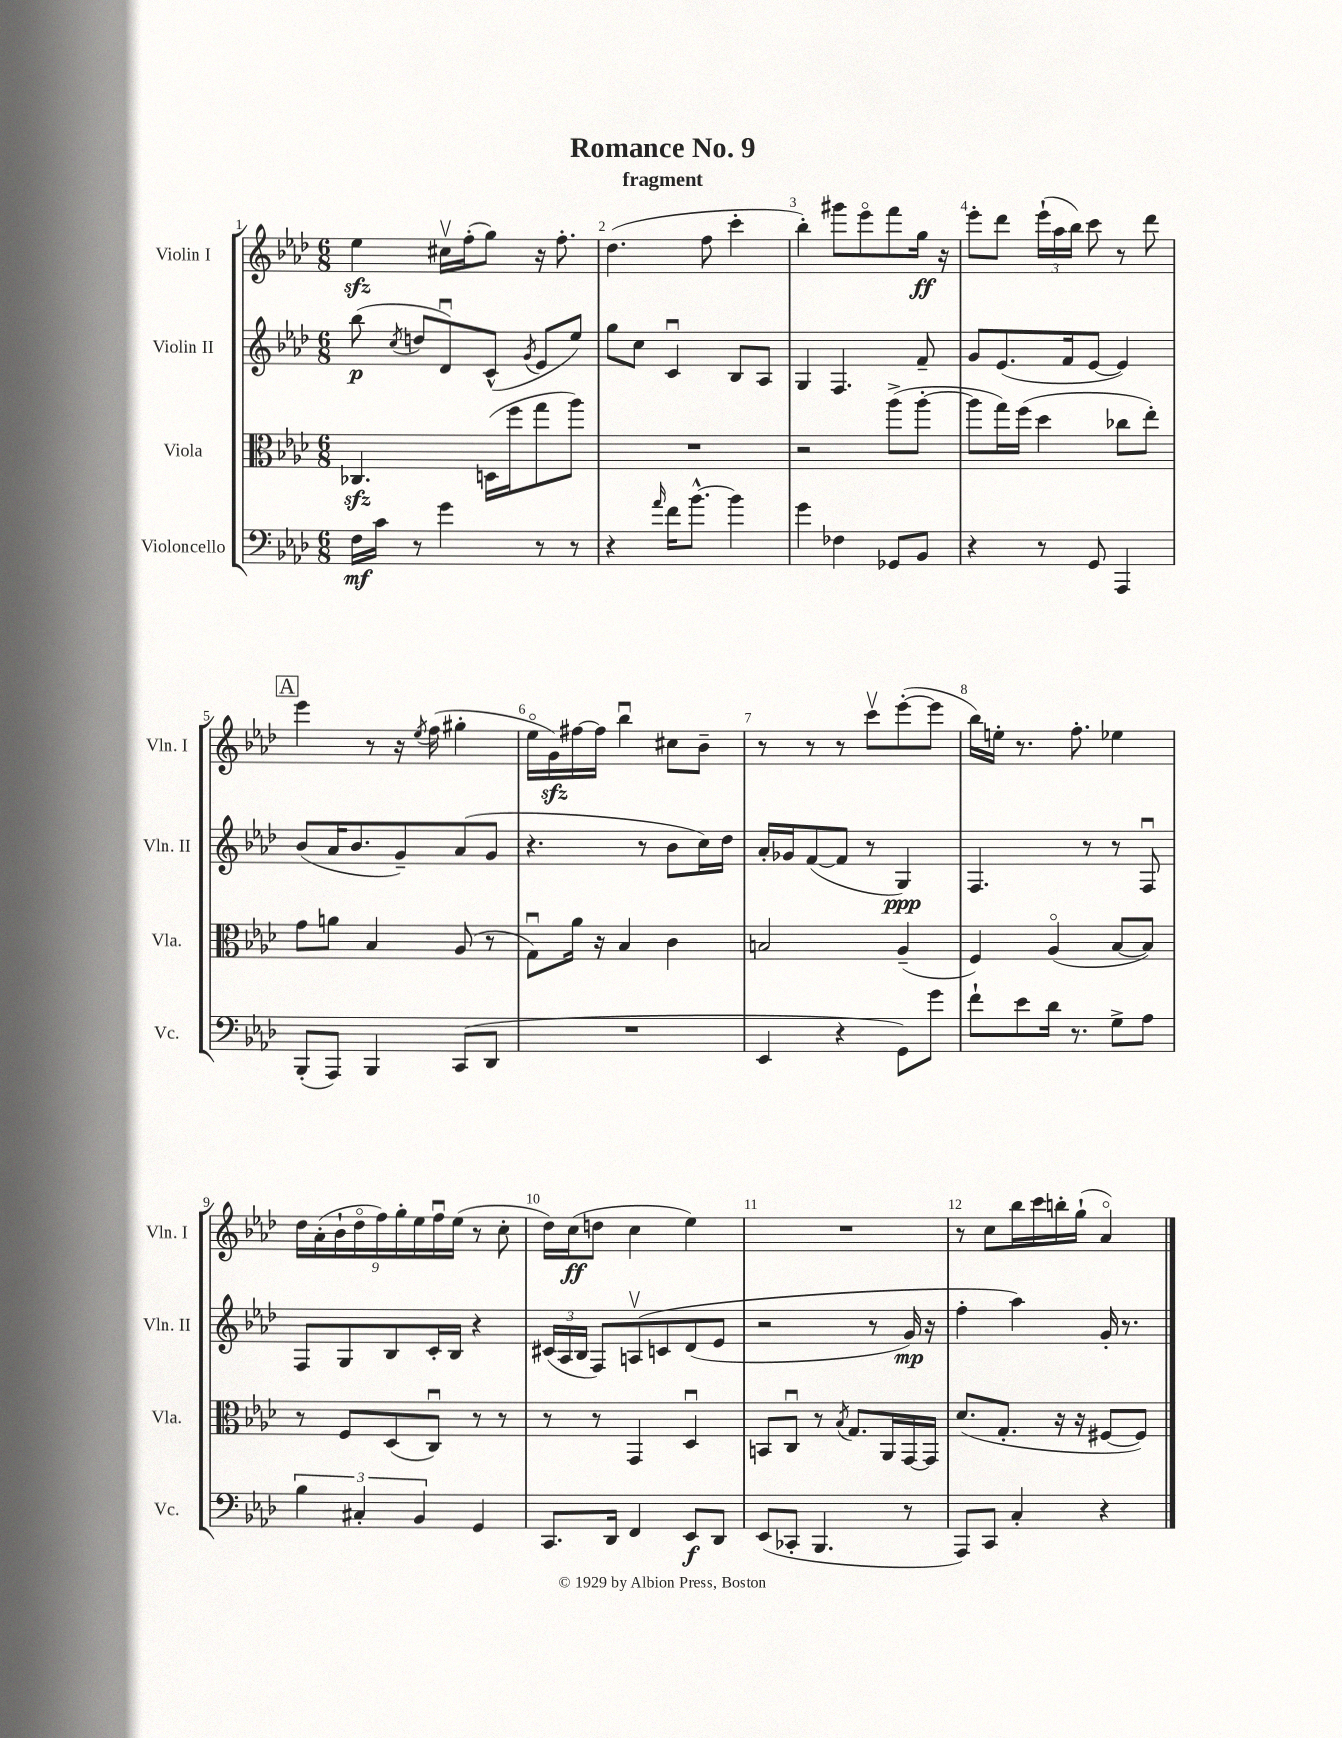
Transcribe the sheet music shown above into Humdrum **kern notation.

**kern	**dynam	**kern	**kern	**dynam	**kern	**dynam
*part4	*part4	*part3	*part2	*part2	*part1	*part1
*staff4	*staff4	*staff3	*staff2	*staff2	*staff1	*staff1
*I"Violoncello	*	*I"Viola	*I"Violin II	*	*I"Violin I	*
*I'Vc.	*	*I'Vla.	*I'Vln. II	*	*I'Vln. I	*
*clefF4	*	*clefC3	*clefG2	*	*clefG2	*
*k[b-e-a-d-]	*	*k[b-e-a-d-]	*k[b-e-a-d-]	*	*k[b-e-a-d-]	*
*M6/8	*	*M6/8	*M6/8	*	*M6/8	*
=1	=1	=1	=1	=1	=1	=1
16F\LL	mf	4.C-Xzz/	(8bb-\	p	4ee-zz\	.
16c\JJ	.	.	.	.	.	.
.	.	.	8qcc/	.	.	.
8r	.	.	8ddn/L	.	.	.
4g\	.	.	8d-u/)	.	16cc#Xv\LL	.
.	.	.	.	.	(16ff'\J	.
.	.	(16Dn\LL	(8c^^/J	.	8gg\J)	.
.	.	16ff\J	.	.	.	.
.	.	.	8qg/	.	.	.
8r	.	8gg\	8e-/L	.	16r	.
.	.	.	.	.	8.ff'\	.
8r	.	8aa-\J)	8ee-/J)	.	.	.
=2	=2	=2	=2	=2	=2	=2
4r	.	2.r	8gg\L	.	(4.dd-\	.
.	.	.	8cc\J	.	.	.
16qqa-/	.	.	.	.	.	.
16f\KL	.	.	4cu/	.	.	.
[8.b-^^\J	.	.	.	.	.	.
.	.	.	.	.	8ff\	.
4b-\]	.	.	8B-/L	.	4ccc'\	.
.	.	.	8A-/J	.	.	.
=3	=3	=3	=3	=3	=3	=3
4g\	.	2r	4G/	.	4bb-'\)	.
4F-X\	.	.	4.F/	.	8ggg#X\L	.
.	.	.	.	.	8eee-\	.
8GG-X/L	.	(8aa-^\L	.	.	8fff\	.
8BB-/J	.	[8aa-'\J	8f~/	.	16gg\Jk	ff
.	.	.	.	.	16r	.
=4	=4	=4	=4	=4	=4	=4
4r	.	8aa-\L]	8g/L	.	8eee-'\L	.
.	.	16gg\L)	(8.e-/	.	8ddd-\J	.
.	.	(16ff\JJ	.	.	.	.
8r	.	4dd-\	.	.	(24eee-`\LL	.
.	.	.	.	.	24aa-\	.
.	.	.	16f/k	.	.	.
.	.	.	.	.	24bb-\JJ)	.
8GG/	.	.	[8e-/J	.	8ccc\	.
4AAA-/	.	8cc-X\L	4e-/])	.	8r	.
.	.	8ee-'\J)	.	.	8ddd-\	.
!!LO:LB:g=z
!!LO:REH:place=s1:t=A
=5	=5	=5	=5	=5	=5	=5
(8BBB-'/L	.	8g\L	(8b-/L	.	4eee-\	.
8AAA-/J)	.	8an\J	16a-/K	.	.	.
.	.	.	8.b-/	.	.	.
4BBB-/	.	4B-/	.	.	8r	.
.	.	.	8g~/)	.	16r	.
.	.	.	.	.	8qee-/	.
.	.	.	.	.	(16ff\	.
(8CC/L	.	(8A-/	(8a-/	.	4gg#X'\	.
8DD-/J	.	8r	8g/J	.	.	.
=6	=6	=6	=6	=6	=6	=6
2.r	.	8Gu\L)	4.r	.	16ee-\LL	.
.	.	.	.	.	16gzz\)	.
.	.	16a-\Jk	.	.	[16ff#X\	.
.	.	16r	.	.	16ff#\JJ]	.
.	.	4B-/	.	.	4bb-u\	.
.	.	.	8r	.	.	.
.	.	4c\	8b-\L	.	8cc#X\L	.
.	.	.	16cc\L)	.	8b-~\J	.
.	.	.	16dd-\JJ	.	.	.
=7	=7	=7	=7	=7	=7	=7
4EE-/	.	2Bn/	16a-'/LL	.	8r	.
.	.	.	16g-X/J	.	.	.
.	.	.	([8f/	.	8r	.
4r	.	.	8f/J]	.	8r	.
.	.	.	8r	.	8cccv\L	.
8GG\L)	.	(4A-~/	4G/)	ppp	([8eee-'\	.
8g\J	.	.	.	.	8eee-\J]	.
=8	=8	=8	=8	=8	=8	=8
8f`\L	.	4F/)	4.F/	.	16bb-\LL)	.
.	.	.	.	.	16een'\JJ	.
8e-\	.	.	.	.	8.r	.
16d-\Jk	.	(4A-/	.	.	.	.
8.r	.	.	.	.	8.ff'\	.
.	.	.	8r	.	.	.
8G^\L	.	[8B-/L	8r	.	4ee-X\	.
8A-\J	.	8B-/J])	8Fu/	.	.	.
!!LO:LB:g=z
=9	=9	=9	=9	=9	=9	=9
6B-\	.	8r	8F/L	.	18dd-\LL	.
.	.	.	.	.	(18a-'\	.
.	.	.	.	.	18b-`\	.
.	.	8F/L	8G/	.	.	.
6C#X'/	.	.	.	.	18dd-\	.
.	.	.	.	.	18ff\)	.
.	.	(8D-/	8B-/	.	.	.
.	.	.	.	.	18gg'\	.
6BB-/	.	.	.	.	18ee-\	.
.	.	8Cu/J)	16c'/L	.	.	.
.	.	.	.	.	18ffu\	.
.	.	.	16B-/JJ	.	.	.
.	.	.	.	.	(18ee-\JJ	.
4GG/	.	8r	4r	.	8r	.
.	.	8r	.	.	8cc'\	.
=10	=10	=10	=10	=10	=10	=10
8.CC/L	.	8r	(24c#X/LL	.	16dd-\LL)	.
.	.	.	24A-/	.	.	.
.	.	.	.	.	(16cc\J	ff
.	.	.	24B-/JJ	.	.	.
.	.	8r	8F/L)	.	8ddn\J	.
16DD-/Jk	.	.	.	.	.	.
4FF/	.	4GG/	(8Anv/	.	4cc\	.
.	.	.	8cn/	.	.	.
8EE-/L	f	4D-u/	(8d-/	.	4ee-\)	.
8DD-/J	.	.	8e-/J	.	.	.
=11	=11	=11	=11	=11	=11	=11
(8EE-/L	.	8BBn/L	2r	.	2.r	.
8CC-X'/J	.	8Cu/J	.	.	.	.
4.BBB-/	.	8r	.	.	.	.
.	.	8qB-/	.	.	.	.
.	.	8.G/L	.	.	.	.
.	.	.	8r	.	.	.
.	.	16AA-/L	.	.	.	.
8r	.	[16GG/	16g/)	mp	.	.
.	.	16GG/JJ]	16r	.	.	.
=12	=12	=12	=12	=12	=12	=12
8AAA-/L)	.	(8.d-/L	4ff'\	.	8r	.
8CC/J	.	.	.	.	8cc\L	.
.	.	8.G'/J	.	.	.	.
4C'/	.	.	4aa-\)	.	16bb-\L	.
.	.	.	.	.	16ccc\	.
.	.	16r	.	.	16bbn'\	.
.	.	16r	.	.	(16gg`\JJ	.
4r	.	[8F#X/L	16g'/	.	4a-/)	.
.	.	.	8.r	.	.	.
.	.	8F#/J])	.	.	.	.
==	==	==	==	==	==	==
*-	*-	*-	*-	*-	*-	*-
